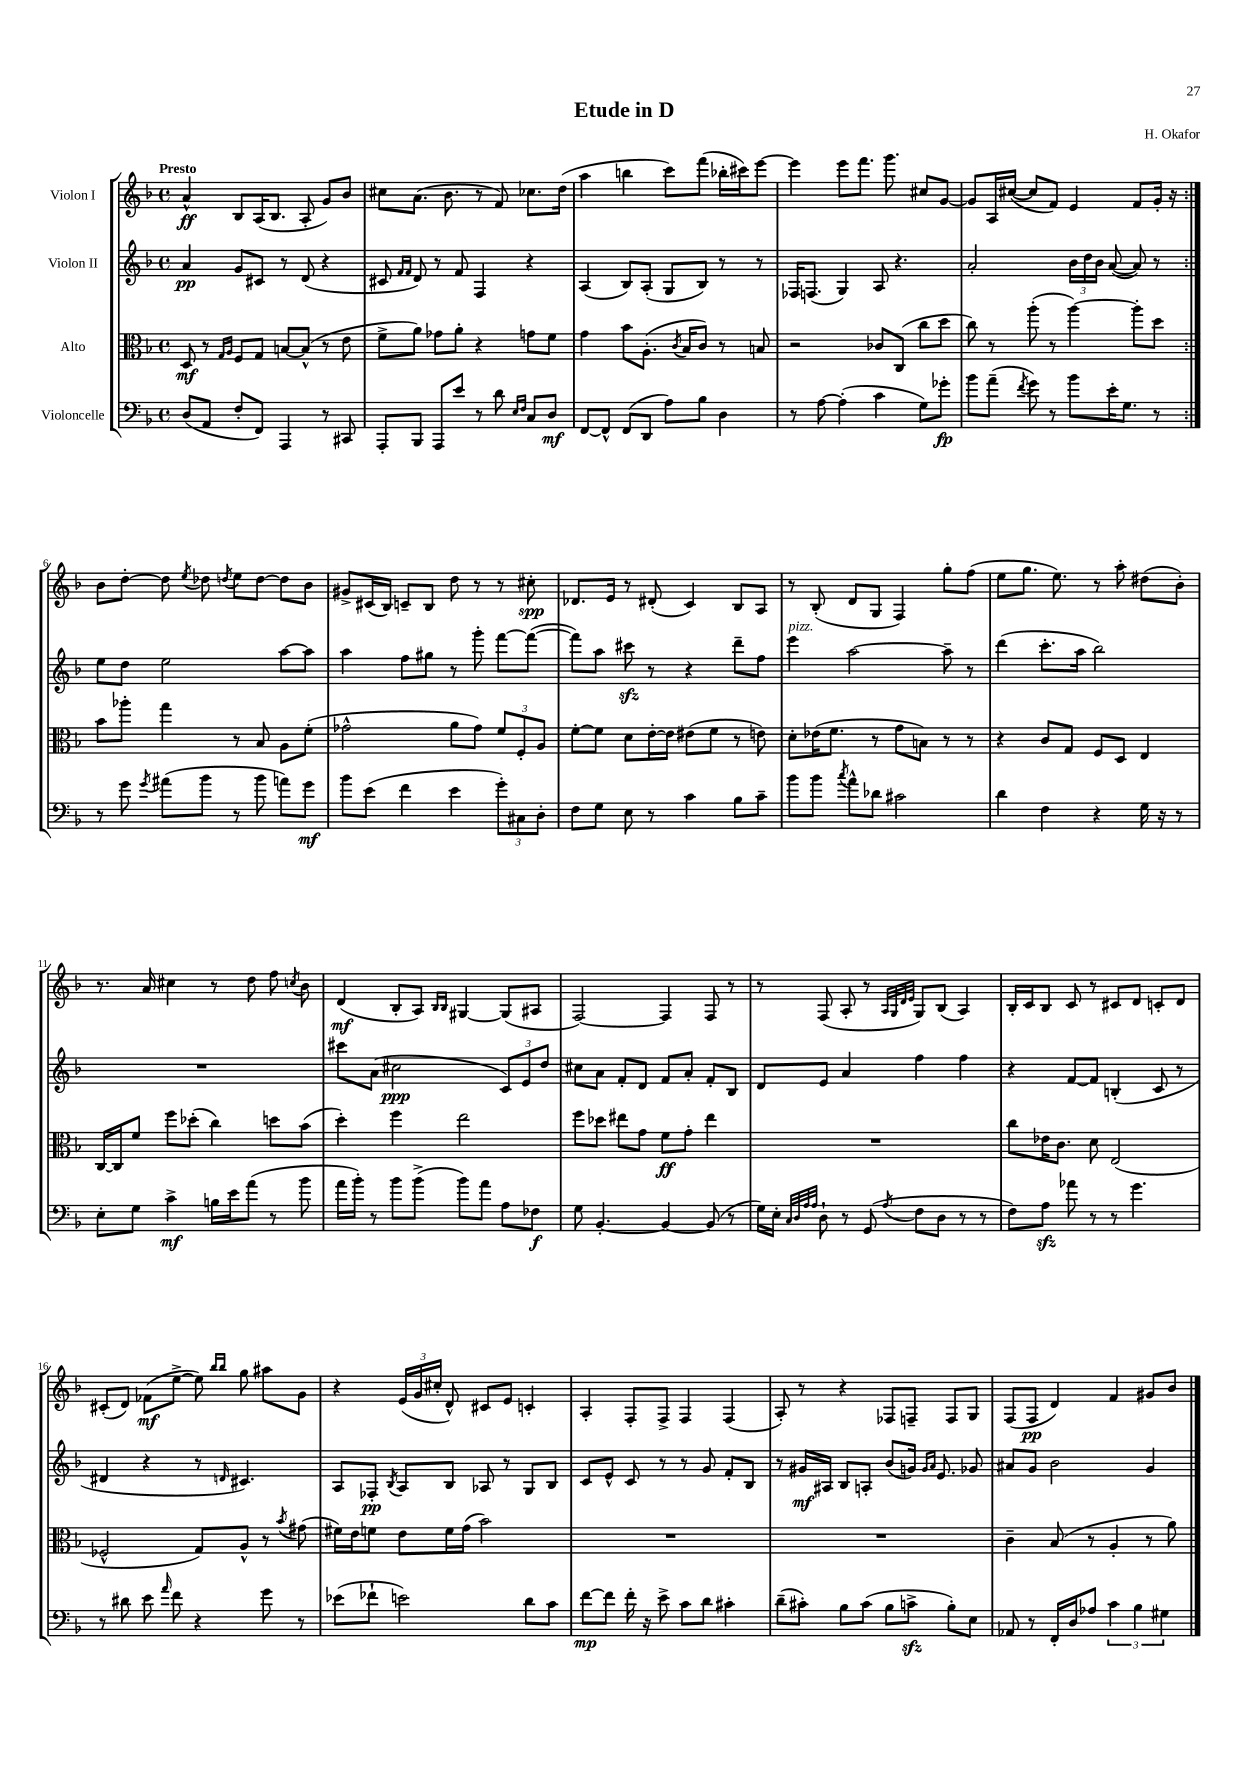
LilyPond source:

\header { title = "Etude in D" composer = "H. Okafor" }
<<
\new StaffGroup <<
\new Staff = "s0" \with { instrumentName = "Violon I" } {
    \clef treble \key f \major \defaultTimeSignature \time 4/4 \tempo "Presto"
    \autoBeamOff \repeat volta 2 { a'4-^\ff bes8[ a16( bes8.] a8-. g'8[) bes'8] |
    cis''8[ a'8.]( bes'8. r8 f'8) ces''8.[ d''16]( |
    a''4 b''4 c'''8[) f'''8]( bes''16[-. cis'''16) e'''8]~ |
    e'''4 e'''8[ f'''8.] g'''8. cis''8[ g'8]~ |
    g'8[ a16 cis''16]~( cis''8[ f'8]) e'4 f'8[ g'16]-. r16 | }
    bes'8[ d''8]~-. d''8 \acciaccatura { e''8 } des''8 \acciaccatura { d''8 } e''8[ d''8]~ d''8[ bes'8] |
    gis'8[-> cis'16( bes16]) c'8[-- bes8] d''8 r8 r8 cis''8-.\spp |
    des'8.[ e'16] r8 dis'8-.( c'4) bes8[ a8] |
    r8 bes8-.( d'8[ g8] f4) g''8[-. f''8]( |
    e''8[ g''8.] e''8.) r8 a''8-. dis''8[( bes'8]-.) |
    r8. a'16 cis''4 r8 d''8 f''8 \acciaccatura { c''8 } bes'8 |
    d'4\mf( bes8[-. a8]) \grace { bes16[ bes16] } gis4~ gis8[( ais8] |
    f2~) f4 f8 r8 |
    r8 f8( a8-. r8 \grace { a32[ g32 d'32 e'32] } g8[) bes8]( a4) |
    bes16[-. c'16 bes8] c'8 r8 cis'8[ d'8] c'8[-. d'8] |
    cis'8[-.( d'8]) fes'8[\mf( e''8]~-> e''8) \grace { bes''16[ bes''16] } g''8 ais''8[ g'8] |
    r4 \tuplet 3/2 { e'16[( g'16 cis''16]-. } d'8-^) cis'8[ e'8] c'4-. |
    a4-. f8[-. f8]-> f4 f4( |
    a8-.) r8 r4 fes8[ f8]-- f8[ g8] |
    f8[( f8]\pp d'4) f'4 gis'8[ bes'8] \bar "|." |
}
\new Staff = "s1" \with { instrumentName = "Violon II" } {
    \clef treble \key f \major \defaultTimeSignature \time 4/4
    \autoBeamOff \repeat volta 2 { a'4\pp g'8[ cis'8] r8 d'8( r4 |
    cis'8 \grace { f'16[ f'16] } d'8) r8 f'8 f4 r4 |
    a4( bes8[) a8]-.( g8[ bes8]) r8 r8 |
    fes16[ f8.]( g4) a8 r4. |
    a'2-. \tuplet 3/2 { bes'16[ d''16 bes'16] } a'8~( a'8) r8 | }
    e''8[ d''8] e''2 a''8[~ a''8] |
    a''4 f''8[ gis''8] r8 g'''8-. f'''8[~ f'''8]~( |
    f'''8[) a''8] cis'''8\sfz r8 r4 d'''8[-- f''8] |
    e'''4^\markup { \italic "pizz." } a''2~ a''8-- r8 |
    d'''4( c'''8.[-. a''16] bes''2) |
    R1 |
    cis'''8[ a'8]( cis''2\ppp \tuplet 3/2 { c'8[) e'8 d''8] } |
    cis''8[ a'8] f'8[-. d'8] f'8[ a'8]-. f'8[-. bes8] |
    d'8[ e'8] a'4 f''4 f''4 |
    r4 f'8[~ f'8] b4-.( c'8 r8 |
    dis'4 r4 r8 \grace { d'16 } cis'4.) |
    a8[ fes8]-.\pp \acciaccatura { bes8 } a8[ bes8] aes8 r8 g8[ bes8] |
    c'8[ e'8]-^ c'8 r8 r8 g'8 f'8[-. bes8] |
    r8 gis'16[\mf ais16] bes8[ a8]-. bes'8[( g'16]) \grace { g'16[ a'16] } e'8. ges'8 |
    ais'8[ g'8] bes'2 g'4 \bar "|." |
}
\new Staff = "s2" \with { instrumentName = "Alto" } {
    \clef alto \key f \major \defaultTimeSignature \time 4/4
    \autoBeamOff \repeat volta 2 { d8\mf r8 \grace { g16[ a16] } f8[ g8] b8[~ b8]-^( r8 e'8 |
    f'8[-> a'8]) ges'8[ a'8]-. r4 g'8[ f'8] |
    g'4 bes'8[ a8.]-.( \acciaccatura { c'8 } bes16[ c'8]) r8 b8 |
    r2 ces'8[ c8]( c''8[ d''8] |
    c''8) r8 a''8-.( r8 a''4~) a''8[-. d''8] | }
    bes'8[ aes''8]-. g''4 r8 bes8 a8[ f'8]-.( |
    ges'2-^ a'8[ ges'8]) \tuplet 3/2 { f'8[ f8-. a8] } |
    f'8[~-. f'8] d'8[ e'16~-. e'16] eis'8[( f'8] r8 e'8) |
    d'8[-. ees'16( f'8.] r8 g'8[ b8]) r8 r8 |
    r4 c'8[ g8] f8[ d8] e4 |
    c16[~ c16 f'8] f''8[ des''8]-.( c''4) d''8[ bes'8]( |
    d''4-.) f''4 e''2 |
    f''8[ des''8] eis''8[ g'8] f'8[\ff g'8]-. eis''4 |
    R1 |
    c''8[ ees'16 c'8.] d'8 e2( |
    fes2-^ g8[) a8]-^ r8 \acciaccatura { bes'8 } gis'8( |
    fis'16[) e'16 f'8] e'8[ f'16 g'16]( bes'2) |
    R1 |
    R1 |
    c'4-- bes8( r8 a4-. r8 a'8) \bar "|." |
}
\new Staff = "s3" \with { instrumentName = "Violoncelle" } {
    \clef bass \key f \major \defaultTimeSignature \time 4/4
    \autoBeamOff \repeat volta 2 { d8[( a,8] f8[-. f,8]) a,,4 r8 cis,8 |
    a,,8[-. bes,,8] a,,8[ e'8] r8 d'8 \grace { e16[ f16] } c8[ d8]\mf |
    f,8[~ f,8]-^ f,8[( d,8] a8[) bes8] d4 |
    r8 a8~ a4-.( c'4 g8[) ges'8]-.\fp |
    bes'8[ a'8]--( \acciaccatura { f'8 } g'8) r8 bes'8[ e'16-. g8.] r8 | }
    r8 g'8 \acciaccatura { g'8 } ais'8[( bes'8] r8 bes'8 a'8[) g'8]\mf |
    bes'8[ e'8]( f'4 e'4 \tuplet 3/2 { g'8[-.) cis8 d8]-. } |
    f8[ g8] e8 r8 c'4 bes8[ c'8]-- |
    bes'8[ bes'8] \acciaccatura { c''8 } a'8[-^ des'8] cis'2 |
    d'4 f4 r4 g16 r16 r8 |
    e8[-. g8] c'4->\mf b16[ e'16 a'8]( r8 bes'8 |
    a'16[ bes'16]-.) r8 bes'8[ bes'8]->( bes'8[) a'8] a8[ fes8]\f |
    g8 bes,4.~-. bes,4~ bes,8( r8 |
    g16[) e16]-. \grace { c32[ d32 a32 a32] } d8-! r8 g,8( \acciaccatura { a8 } f8[ d8] r8 r8 |
    f8[) a8]\sfz aes'8 r8 r8 g'4. |
    r8 dis'8 e'8 \grace { a'16 } f'8 r4 g'8 r8 |
    ees'8[( fes'8]-! e'2) d'8[ c'8] |
    f'8[~\mp f'8] f'16-. r16 e'8-> c'8[ d'8] cis'4-. |
    d'8[--( cis'8]-.) bes8[ cis'8]( bes8[ c'8]->\sfz bes8[-.) e8] |
    aes,8 r8 f,16[-. d16 aes8] \tuplet 3/2 { c'4 bes4 gis4 } \bar "|." |
}
>>
>>
